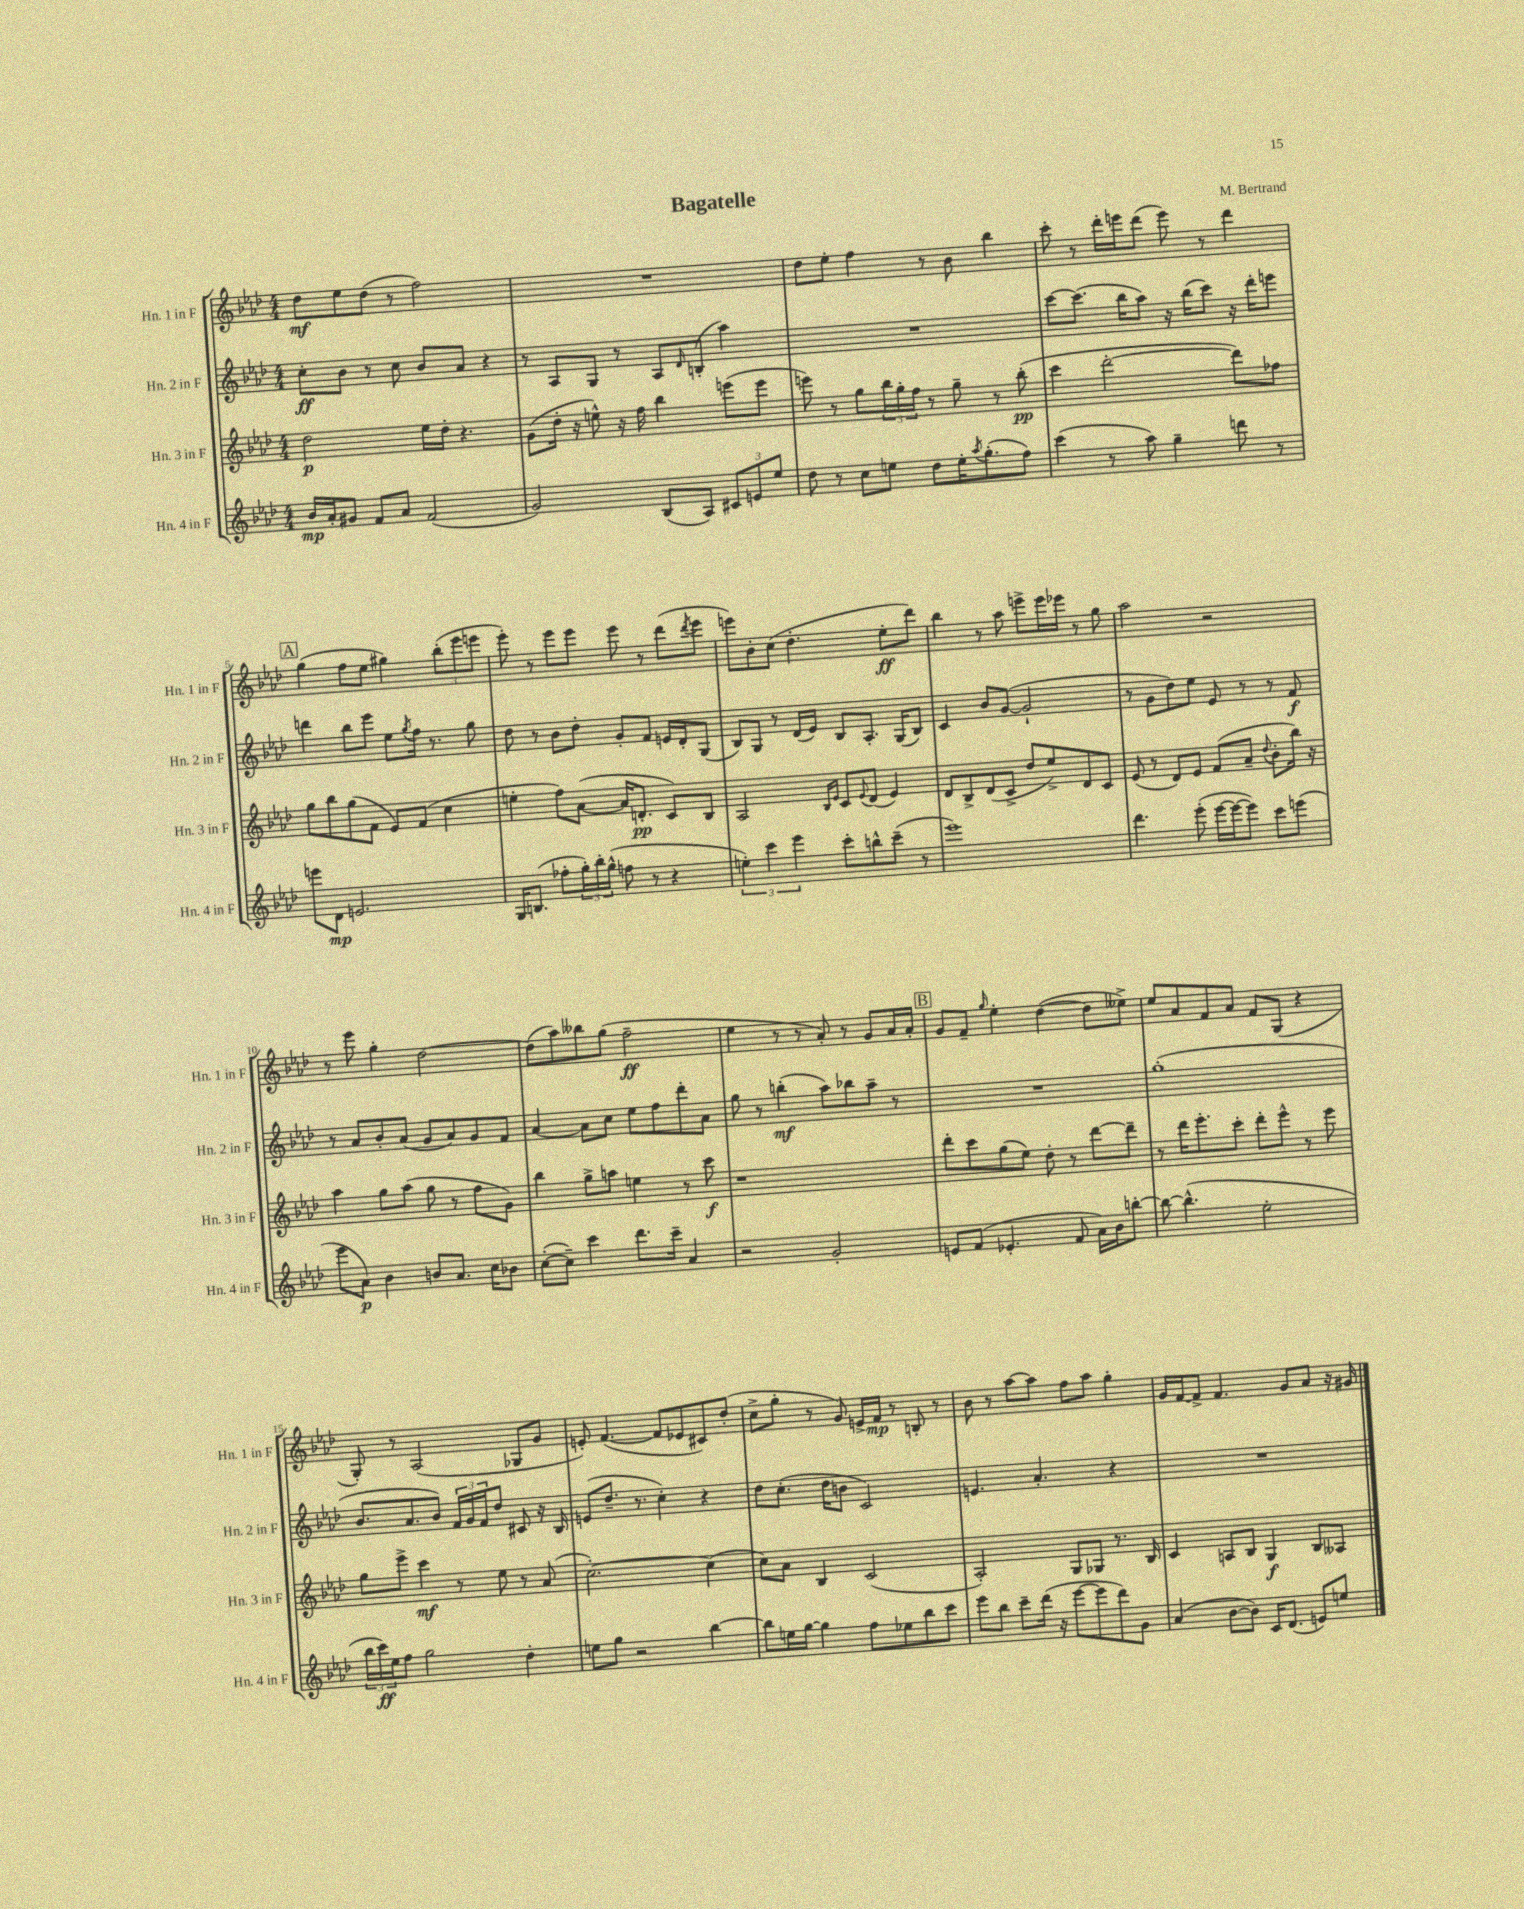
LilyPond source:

\header { title = "Bagatelle" composer = "M. Bertrand" }
<<
\new StaffGroup <<
\new Staff = "s0" \with { instrumentName = "Hn. 1 in F" shortInstrumentName = "Hn. 1 in F" } {
    \clef treble \key aes \major \numericTimeSignature \time 4/4
    des''8\mf ees''8 des''8( r8 f''2) |
    R1 |
    des''8 ees''8-. f''4 r8 bes'8 bes''4 |
    c'''8-. r8 des'''16-. e'''16 des'''8( e'''8) r8 des'''4 |
    \mark \markup { \box "A" } g''4( f''8 ees''8 gis''4) \tuplet 3/2 { bes''8-.( ees'''8 e'''8 } |
    ees'''8-.) r8 ees'''8 ees'''8 ees'''8 r8 des'''8( \acciaccatura { des'''8 } ees'''8 |
    e'''8) bes'8-. c''8( des''4.-. ees''8-.\ff des'''8) |
    bes''4 r8 aes''8 e'''8-> e'''16 ees'''16 r8 g''8 |
    aes''2 r2 |
    r8 ees'''8 g''4-. des''2~ |
    des''8( aes''8) beses''8 g''8( f''2--\ff |
    ees''4 r8 r8 aes'8-.) r8 g'8 aes'16 aes'16-. |
    \mark \markup { \box "B" } g'8 f'8-- \grace { g''16 } ees''4-. des''4~( des''8 eeses''8->) |
    ees''8 aes'8 f'8 aes'8 f'8 g8( r4 |
    g8-.) r8 aes2( ges8 g'8 |
    e'8-.) f'4.~( f'8 ees'8 cis'8) des''8-.( |
    c''8-> g''8-. r8 g'8) e'16-> f'16\mp r8 b8-. r8 |
    bes'8 r8 aes''8~ aes''8 f''8 aes''8 g''4-. |
    g'16 f'16~ f'8-> f'4. g'8 aes'8 r16 gis'16 \bar "|." |
}
\new Staff = "s1" \with { instrumentName = "Hn. 2 in F" shortInstrumentName = "Hn. 2 in F" } {
    \clef treble \key aes \major \numericTimeSignature \time 4/4
    c''8-.\ff bes'8 r8 c''8 bes'8 aes'8 r4 |
    r8 aes8 g8 r8 aes8 \grace { des'16 } b8-.( aes''4) |
    R1 |
    c'''8~ c'''8.( bes''16 aes''8) r16 bes''16( c'''8) r16 des'''16-. e'''8 |
    \mark \markup { \box "A" } d'''4 bes''8 ees'''8 ees''8 \acciaccatura { g''8 } f''16 r8. g''8 |
    des''8 r8 bes'8 des''8-. g'8-. f'8 e'16 des'16-. g8( |
    bes8) g8 r8 des'16( ees'16) bes8 aes8.-. g16( bes8) |
    c'4 bes'8 g'8~( g'2-! |
    r8 g'8 des''8) ees''8 ees'8 r8 r8 f'8\f |
    r8 aes'8 bes'8-. aes'8( g'8 aes'8) g'8 f'8 |
    aes'4~ aes'8 c''8 ees''8 f''8 des'''8-. aes'8 |
    g''8 r8 b''4-.\mf( aes''8) bes''8 aes''8-- r8 |
    \mark \markup { \box "B" } R1 |
    g''1-.( |
    bes'8. aes'8. bes'8) \tuplet 3/2 { f'16 g'16 f'16 } des''8 cis'8 r16 bes16 |
    e'8( des''8.-- r8. c''4-.) r4 |
    des''8 c''8.-.( des''16 b'8 c'2) |
    e'4. aes'4.-. r4 |
    R1 \bar "|." |
}
\new Staff = "s2" \with { instrumentName = "Hn. 3 in F" shortInstrumentName = "Hn. 3 in F" } {
    \clef treble \key aes \major \numericTimeSignature \time 4/4
    des''2\p ees''16 des''16-. r4. |
    g'8( des''16-. r16 e''8-^) r16 f''16 bes''4 e'''8( e'''8 |
    e'''8) r8 g''8 \tuplet 3/2 { bes''16 g''16-. f''16 } r8 g''8-- r8 bes''8-.\pp( |
    c'''4 des'''2~-. des'''8) fes''8 |
    \mark \markup { \box "A" } g''8 bes''8 g''8( f'8 ees'8) f'8( c''4 |
    e''4-. f''8) aes'8~( aes'16 d'8.-.\pp c'8) bes8 |
    aes2 \grace { bes16 ees'16 } c'8 \appoggiatura { ees'8 } des'8( ees'4) |
    des'8 bes8-> des'8( c'8-> des''8 ees''8->) des'8 c'8 |
    ees'8( r8 des'8) ees'8 f'8( aes'8-- \appoggiatura { des''8 } bes'8-. bes''16) r16 |
    aes''4 g''8 aes''8( g''8 r8 f''8 g'8) |
    bes''4 g''8-> a''8 e''4 r8 c'''8\f |
    r1 |
    \mark \markup { \box "B" } des'''8-. c'''8 g''8( ees''8) des''8-. r8 des'''8~ des'''8-- |
    r8 des'''16 ees'''8.-. c'''8-. des'''8-. ees'''8-^ r8 ees'''8 |
    g''8 ees'''8-> c'''4\mf r8 ees''8 r8 aes'8( |
    c''2.~-.) c''4( |
    c''8) aes'8 bes4 c'2( |
    aes2-.) g8 ges8 r8. bes16 |
    c'4 a8 bes8 g4\f bes8 aeses8 \bar "|." |
}
\new Staff = "s3" \with { instrumentName = "Hn. 4 in F" shortInstrumentName = "Hn. 4 in F" } {
    \clef treble \key aes \major \numericTimeSignature \time 4/4
    bes'16\mp aes'16-. gis'8 f'8 aes'8 f'2( |
    g'2) bes8( aes8) \tuplet 3/2 { cis'8 e'8 ees''8 } |
    des''8 r8 c''8 e''8 des''8 e''16-. \acciaccatura { aes''8 } g''8.-.( f''8) |
    c'''4( r8 aes''8) g''4-- d'''8 r8 |
    \mark \markup { \box "A" } e'''8 des'8\mp e'2. |
    g16 b8.( fes''8-. \tuplet 3/2 { g''16-.) bes''16-. g''16-^( } f''8 r8 r4 |
    \tuplet 3/2 { e''4-.) c'''4 ees'''4 } c'''8-. b''8-^ c'''8--( r8 |
    ees'''1) |
    des'''4. ees'''8-.( ees'''16~ ees'''16~ ees'''8) c'''8 e'''8( |
    ees'''8 aes'8\p) bes'4 b'8 aes'8. c''16 bes'8 |
    c''8~-.( c''8--) c'''4 des'''8. c'''16-- aes'4 |
    r2 g'2-. |
    \mark \markup { \box "B" } e'8 f'8( ees'4.-. f'8 aes'16) bes'16 b''8~-. |
    b''8~ b''4.-^( ees''2-. |
    \tuplet 3/2 { bes''16 c'''16\ff) ees''16 } f''8 g''2 des''4-. |
    e''8 g''8 r2 bes''4~ |
    bes''8 e''16 g''16~ g''4 f''8 ees''8 bes''8 c'''8 |
    ees'''8 bes''8 c'''8-- des'''16( r16 ees'''8~ ees'''8 des'''8) g'8 |
    aes'4( bes'8~ bes'8) c'16 des'8.( e'8) e''8 \bar "|." |
}
>>
>>
